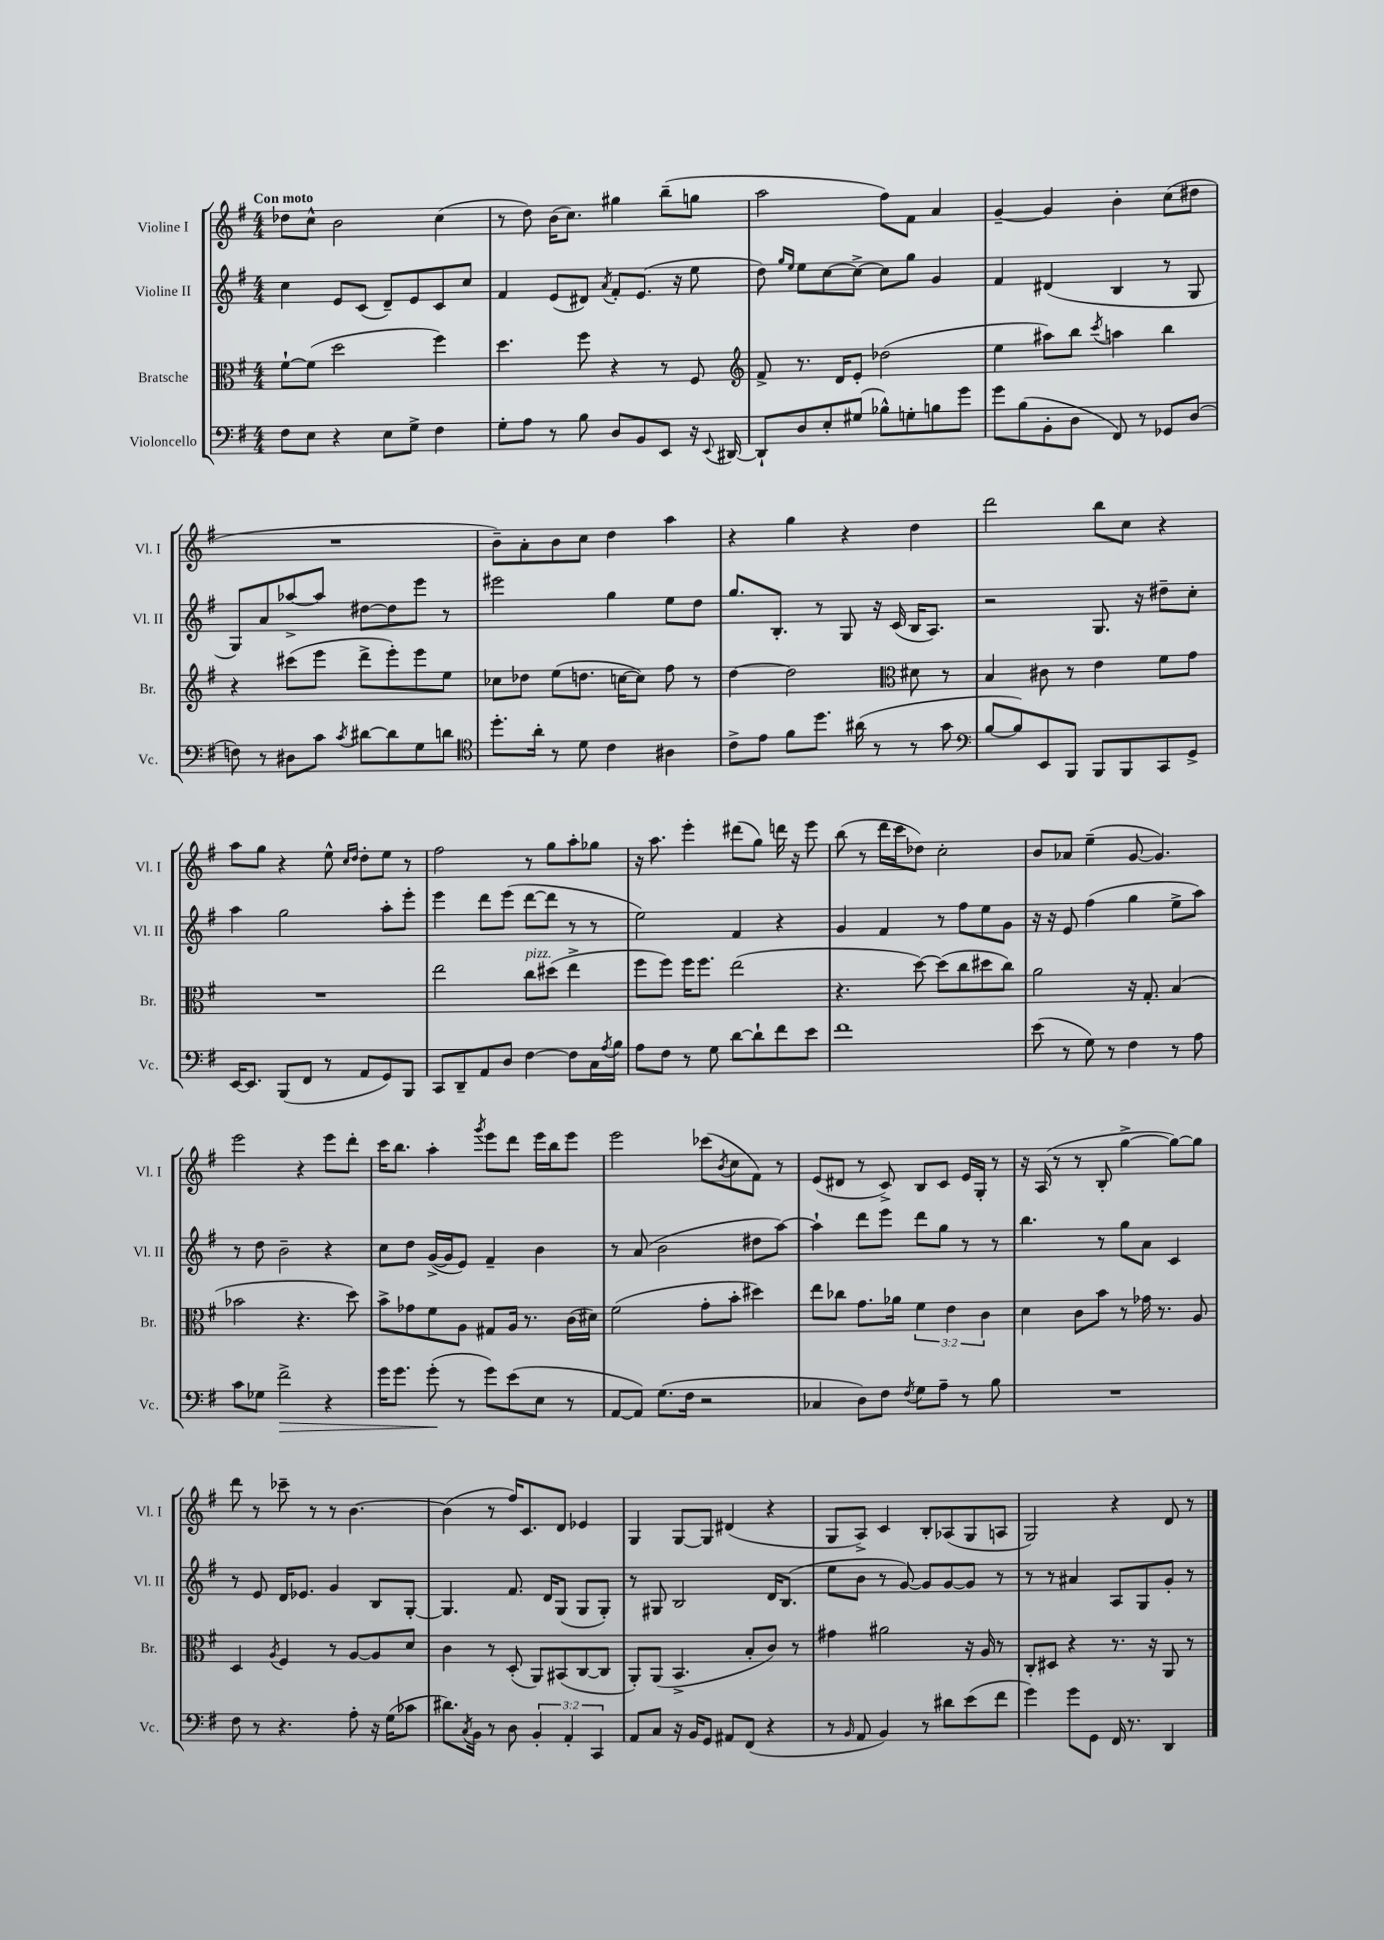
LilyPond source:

<<
\new StaffGroup <<
\new Staff = "s0" \with { instrumentName = "Violine I" shortInstrumentName = "Vl. I" } {
    \clef treble \key g \major \numericTimeSignature \time 4/4 \tempo "Con moto"
    des''8 c''8-^ b'2 c''4( |
    r8 d''8) b'16( c''8.) gis''4 b''8--( g''8 |
    a''2 fis''8) fis'8 a'4 |
    g'4~-- g'4 b'4-. c''8( dis''8 |
    R1 |
    b'8--) a'8-. b'8 c''8 d''4 a''4 |
    r4 g''4 r4 d''4 |
    d'''2 b''8 c''8 r4 |
    a''8 g''8 r4 e''8-^ \grace { c''16 d''16 } d''8-. e''8 r8 |
    fis''2 r8 g''8 a''8-. ges''8 |
    r16 a''8. e'''4-. dis'''8( g''8) d'''16 r16 e'''8 |
    b''8( r8 d'''16 c'''16 des''8) c''2-. |
    b'8 aes'8 e''4--( g'8~ g'4.) |
    e'''2 r4 e'''8 d'''8-. |
    c'''16 b''8. a''4-. \acciaccatura { g'''8 } e'''8 d'''8 e'''16 b''16 e'''8 |
    e'''2 ces'''8( \acciaccatura { b'8 } c''8 fis'8) r8 |
    e'8( dis'8 r8 c'8->) b8 c'8 e'16 g16-. r8 |
    r16 a16( r8 r8 b8-. g''4~-> g''8~) g''8 |
    d'''8 r8 ces'''8-- r8 r8 b'4.~ |
    b'4( r8 fis''16) c'8. d'8 ees'4 |
    g4 g8~ g8 dis'4( r4 |
    g8 a8->) c'4 b8-. aes8( g8 a8 |
    g2) r4 d'8 r8 \bar "|." |
}
\new Staff = "s1" \with { instrumentName = "Violine II" shortInstrumentName = "Vl. II" } {
    \clef treble \key g \major \numericTimeSignature \time 4/4
    c''4 e'8 c'8( d'8--) e'8 c'8 c''8 |
    fis'4 e'8( dis'8) \acciaccatura { a'8 } fis'8-. e'8.( r16 e''8 |
    d''8) \grace { g''16 e''16 } e''8 c''8~ c''8~-> c''8 g''8 g'4 |
    fis'4 dis'4( b4 r8 g8 |
    g8) a'8 aes''8~-> aes''8 dis''8~ dis''8 e'''8 r8 |
    eis'''2 g''4 e''8 d''8 |
    g''8. b8.-. r8 g8 r16 c'16( b16 a8.) |
    r2 g8. r16 dis''8-- c''8-. |
    a''4 g''2 a''8-. e'''8-. |
    e'''4 d'''8 e'''8( d'''8~ d'''8 r8 r8 |
    e''2) fis'4 r4 |
    g'4 fis'4 r8 fis''8 e''8 g'8 |
    r16 r16 e'8 fis''4( g''4 e''8-> a''8) |
    r8 d''8 b'2-- r4 |
    c''8 d''8 g'16~->( g'16 e'8) fis'4-- b'4 |
    r8 a'8( b'2 dis''8 a''8~) |
    a''4-! d'''8 e'''8 d'''8 g''8 r8 r8 |
    b''4. r8 g''8 a'8 c'4 |
    r8 e'8 d'16 ees'8. g'4 b8 g8~-. |
    g4. fis'8. d'16 g8( g8 g8-.) |
    r8 gis8 b2 d'16 b8.( |
    e''8 b'8 r8 g'8~) g'8 g'8~ g'8 r8 |
    r8 r8 ais'4 a8 g8 g'8-. r8 \bar "|." |
}
\new Staff = "s2" \with { instrumentName = "Bratsche" shortInstrumentName = "Br." } {
    \clef alto \key g \major \numericTimeSignature \time 4/4 \override Staff.TupletNumber.text = #tuplet-number::calc-fraction-text
    fis'8~-! fis'8( d''2 fis''4) |
    d''4. fis''8 r4 r8 fis8 |
    \clef treble fis'8-> r8. d'16 e'8-. des''2( |
    e''4 ais''8) b''8 \acciaccatura { c'''8 } a''4 b''4 |
    r4 cis'''8( e'''8 d'''8-> e'''8-.) e'''8 e''8 |
    ces''8 des''8 e''8( d''8. c''16~ c''8) fis''8 r8 |
    d''4~ d''2 \clef alto dis'8 r8 |
    b4 cis'8 r8 e'4 fis'8 g'8 |
    R1 |
    e''2 c''8^\markup { \italic "pizz." } dis''8( e''4-> |
    fis''8 fis''8) fis''16 fis''8. e''2( |
    r4. d''8~) d''8( c''8 dis''8 c''8) |
    a'2 r16 g8.-. b4( |
    bes'2 r4. d''8) |
    b'8-> ges'8 fis'8 a8 gis8 a16 r8. c'16( dis'16) |
    fis'2( g'8-. b'8-. dis''4) |
    e''8 ces''8 g'8. aes'16 \tuplet 3/2 { fis'4 e'4 c'4 } |
    d'4 c'8 b'8 r8 ges'16 r8. a8 |
    d4 \acciaccatura { a8 } fis4 r8 a8~ a8 d'8 |
    c'4 r8 d8-.( a,8) bis,8( c8~ c8 |
    a,8-.) a,8( b,4.-> b8-. c'8) r8 |
    gis'4 ais'2 r16 a16 r8 |
    c8-. dis8 r4 r8. r16 a,8 r8 \bar "|." |
}
\new Staff = "s3" \with { instrumentName = "Violoncello" shortInstrumentName = "Vc." } {
    \clef bass \key g \major \numericTimeSignature \time 4/4 \override Staff.TupletNumber.text = #tuplet-number::calc-fraction-text
    fis8 e8 r4 e8 g8-> fis4 |
    g8-. a8 r8 b8 d8 b,8 e,8 r16 \appoggiatura { e,8 } dis,16~ |
    dis,8-! d8 e8-. gis8( bes8-^) g8-. b8 g'8 |
    g'8 b8( b,8-. d8 fis,8) r8 ges,8 d8( |
    f8) r8 dis8 c'8 \acciaccatura { c'8 } dis'8~ dis'8 g8 d'8 |
    \clef tenor d''8.-. a'16-. r8 d'8 c'4 ais4 |
    c'8-> e'8 fis'8 d''8. ais'16( r8 r8 g'8 |
    \clef bass b8~ b8) e,8 b,,8 b,,8 b,,8 c,8 g,8-> |
    e,16~ e,8. b,,8( fis,8 r8 a,8 g,8) b,,8 |
    c,8 d,8-- a,8 d8 fis4~ fis8 c16 \acciaccatura { a8 } b16 |
    a8 fis8 r8 g8 d'8~ d'8-! fis'8 e'8 |
    fis'1 |
    e'8( r8 g8) r8 fis4 r8 a8 |
    c'8 ges8 fis'2->\> r4 |
    g'16 g'8. g'8-.\!( r8 g'8) e'8( e8 r8 |
    a,8~ a,8) g8.( fis16 r2 |
    ces4 d8) fis8 \acciaccatura { fis8 } g8 a8-- r8 b8 |
    R1 |
    fis8 r8 r4. a8-. r16 g16( ces'8 |
    dis'8.) \acciaccatura { c8 } b,16 r8 d8 \tuplet 3/2 { b,4-. a,4-. c,4 } |
    a,8 c8 r16 b,16 g,8 ais,8 fis,8( r4 |
    r8 \grace { b,16 } a,8 b,4) r8 dis'8 e'8( fis'8 |
    g'4) g'8 g,8 fis,16 r8. d,4 \bar "|." |
}
>>
>>
\layout { \context { \Score \remove "Bar_number_engraver" } }
